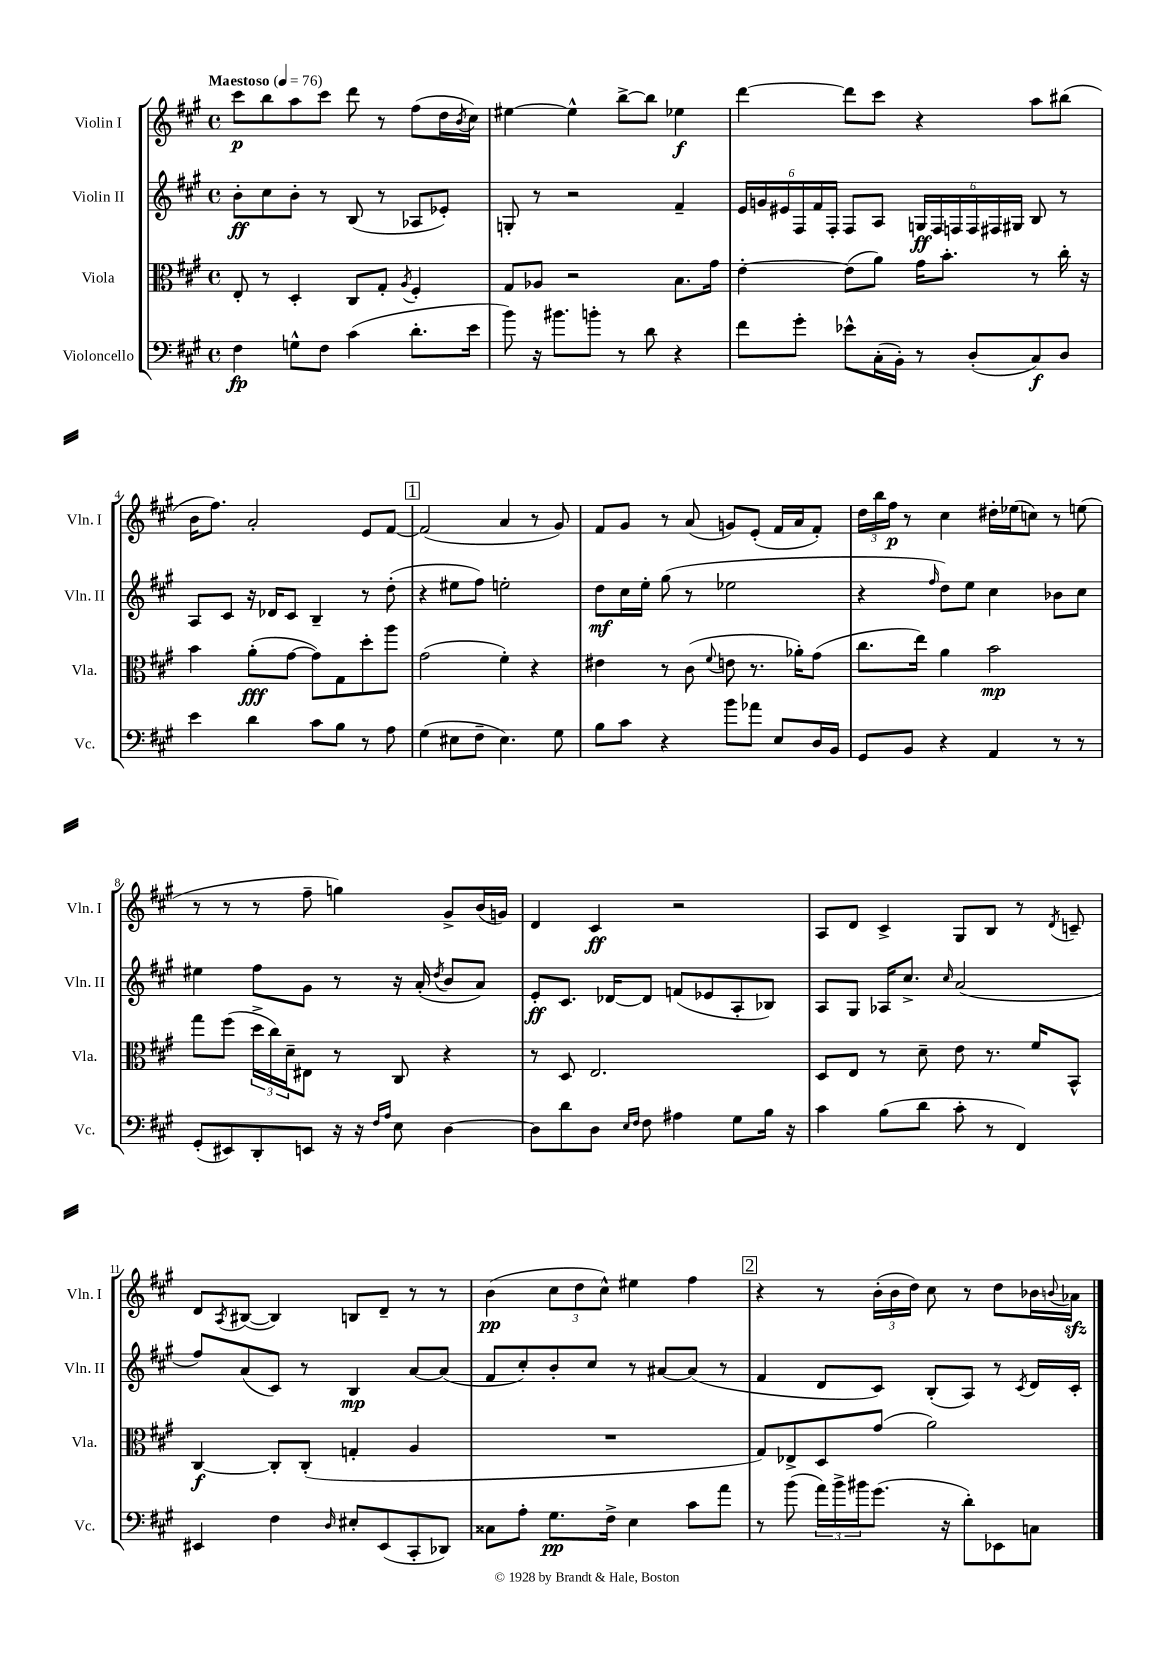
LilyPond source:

<<
\new StaffGroup <<
\new Staff = "s0" \with { instrumentName = "Violin I" shortInstrumentName = "Vln. I" } {
    \clef treble \key a \major \defaultTimeSignature \time 4/4 \tempo "Maestoso" 4 = 76
    cis'''8\p b''8 a''8 cis'''8 d'''8 r8 fis''8( d''16 \acciaccatura { b'8 } cis''16) |
    eis''4~ eis''4-^ b''8~-> b''8 ees''4\f |
    d'''4~ d'''8 cis'''8 r4 a''8 bis''8( |
    b'16 fis''8.) a'2-. e'8 fis'8~ |
    \mark \markup { \box "1" } fis'2( a'4 r8 gis'8) |
    fis'8 gis'8 r8 a'8( g'8) e'8-.( fis'16 a'16 fis'8-.) |
    \tuplet 3/2 { d''16 b''16 fis''16\p } r8 cis''4 dis''16-. ees''16( c''8) r8 e''8( |
    r8 r8 r8 fis''8-- g''4) gis'8-> b'16( g'16) |
    d'4 cis'4\ff r2 |
    a8 d'8 cis'4-> gis8 b8 r8 \acciaccatura { d'8 } c'8-- |
    d'8 \acciaccatura { a8 } bis8~( bis4) b8 d'8-- r8 r8 |
    b'4\pp( \tuplet 3/2 { cis''8 d''8 cis''8-^) } eis''4 fis''4 |
    \mark \markup { \box "2" } r4 r8 \tuplet 3/2 { b'16-.( b'16 d''16) } cis''8 r8 d''8 bes'16 \appoggiatura { b'8 } aes'16\sfz \bar "|." |
}
\new Staff = "s1" \with { instrumentName = "Violin II" shortInstrumentName = "Vln. II" } {
    \clef treble \key a \major \defaultTimeSignature \time 4/4
    b'8-.\ff cis''8 b'8-. r8 b8( r8 aes8 ees'8-.) |
    g8-. r8 r2 fis'4-- |
    \tuplet 6/4 { e'16 g'16 eis'16 fis16 fis'16 fis16-. } fis8 a8 \tuplet 6/4 { g16\ff fis16 f16 f16 fis16 gis16 } b8 r8 |
    a8 cis'8 r16 des'16 cis'8 b4-- r8 d''8-.( |
    \mark \markup { \box "1" } r4 eis''8 fis''8) e''2-. |
    d''8\mf cis''16 e''16-. gis''8( r8 ees''2 |
    r4 \grace { fis''16 } d''8) e''8 cis''4 bes'8 cis''8 |
    eis''4 fis''8 gis'8 r8 r16 a'16-.( \acciaccatura { d''8 } b'8 a'8) |
    e'8-.\ff cis'8. des'16~ des'8 f'8( ees'8 a8-. bes8) |
    a8 gis8 aes16 cis''8.-> \grace { cis''16 } a'2( |
    fis''8) a'8( cis'8) r8 b4\mp a'8~ a'8( |
    fis'8 cis''8-.) b'8-. cis''8 r8 ais'8~ ais'8( r8 |
    \mark \markup { \box "2" } fis'4 d'8 cis'8) b8-.( a8) r8 \acciaccatura { cis'8 } d'16 cis'16-. \bar "|." |
}
\new Staff = "s2" \with { instrumentName = "Viola" shortInstrumentName = "Vla." } {
    \clef alto \key a \major \defaultTimeSignature \time 4/4
    e8-. r8 d4-. cis8 gis8-. \acciaccatura { a8 } fis4-. |
    gis8 aes8 r2 b8. gis'16 |
    e'4~-. e'8( a'8) gis'16 b'8.-. r8 cis''16-. r16 |
    b'4 a'8-.\fff( gis'8~ gis'8) gis8 d''8-. a''8 |
    \mark \markup { \box "1" } gis'2( fis'4-.) r4 |
    eis'4 r8 cis'8( \appoggiatura { fis'8 } e'8 r8. aes'16-.) gis'8( |
    cis''8. e''16) a'4 b'2\mp |
    gis''8 fis''8( \tuplet 3/2 { d''16-> cis''16) d'16-- } eis8 r8 cis8 r4 |
    r8 d8 e2. |
    d8 e8 r8 d'8-- e'8 r8. fis'16 b,8-^ |
    cis4~\f cis8-. cis8-.( g4-. a4 |
    R1 |
    \mark \markup { \box "2" } gis8) ees8-> d8 gis'8( a'2) \bar "|." |
}
\new Staff = "s3" \with { instrumentName = "Violoncello" shortInstrumentName = "Vc." } {
    \clef bass \key a \major \defaultTimeSignature \time 4/4
    fis4\fp g8-^ fis8 cis'4( d'8.-. e'16 |
    b'8) r16 bis'8. b'8-. r8 d'8 r4 |
    fis'8 gis'8-. ees'8-^ cis16-.( b,16-.) r8 d8-.( cis8\f) d8 |
    e'4 d'4 cis'8 b8 r8 a8 |
    \mark \markup { \box "1" } gis4( eis8 fis8-- eis4.) gis8 |
    b8 cis'8 r4 b'8 aes'8 e8 d16 b,16 |
    gis,8 b,8 r4 a,4 r8 r8 |
    gis,8-.( eis,8) d,8-. e,8 r16 r16 \grace { fis16 a16 } e8 d4~ |
    d8 d'8 d8 \grace { e16 fis16 } fis8 ais4 gis8 b16 r16 |
    cis'4 b8( d'8 cis'8-. r8 fis,4) |
    eis,4 fis4 \grace { d16 } eis8-. eis,8( cis,8-. des,8) |
    cisis8 a8-. gis8.\pp fis16-> e4 cis'8 a'8 |
    \mark \markup { \box "2" } r8 b'8( \tuplet 3/2 { a'16) b'16-> bis'16 } gis'8.( r16 d'8-.) ees,8 c8 \bar "|." |
}
>>
>>
